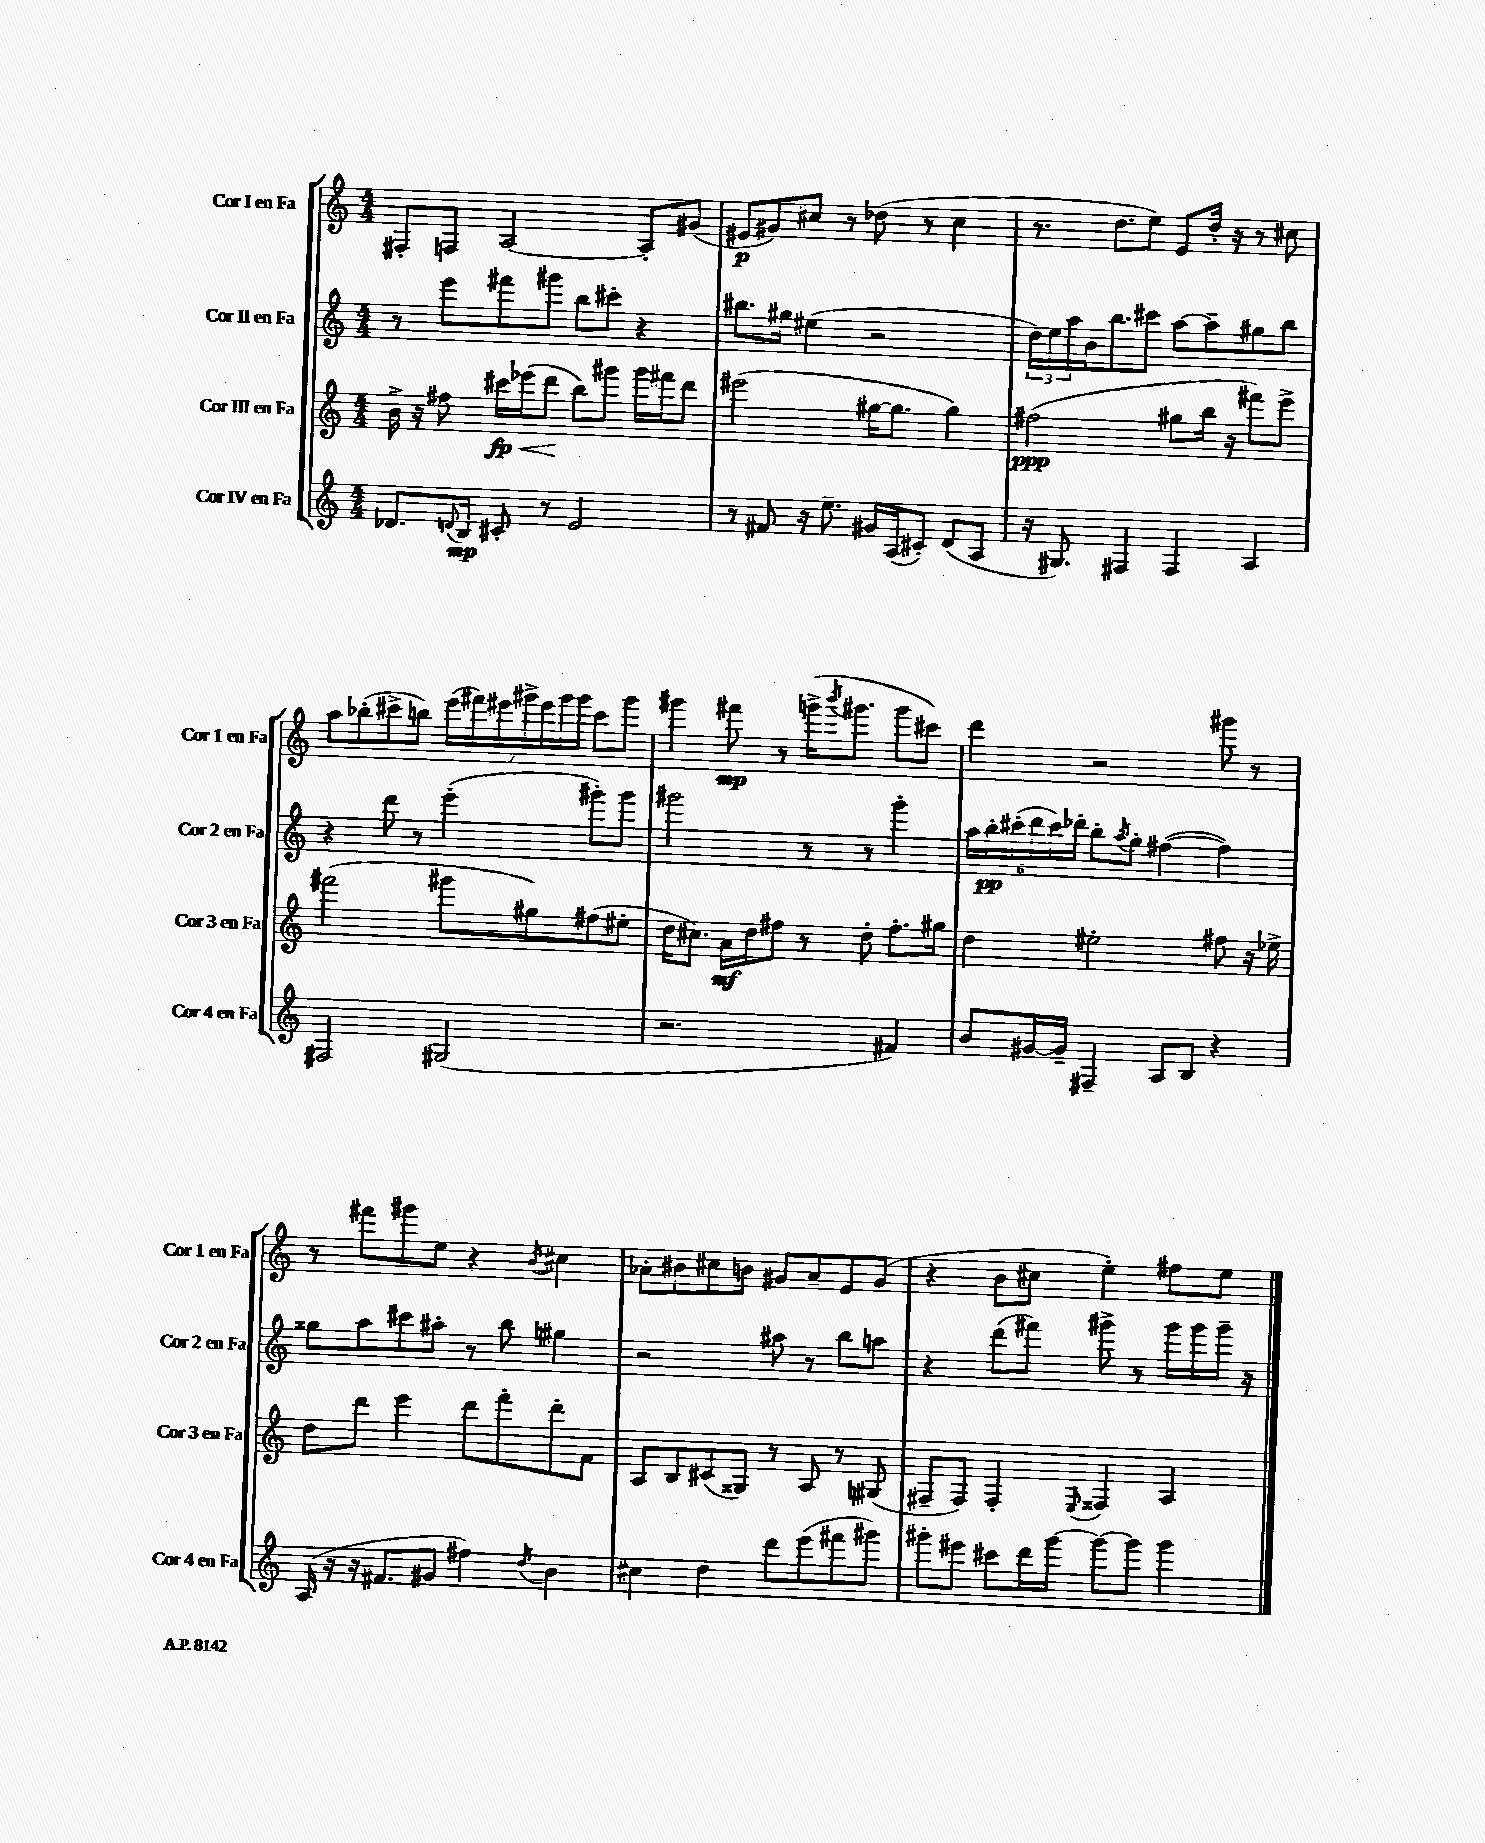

**kern	**kern	**kern	**kern
*staff4	*staff3	*staff2	*staff1
*clefG2	*clefG2	*clefG2	*clefG2
*k[]	*k[]	*k[]	*k[]
*M4/4	*M4/4	*M4/4	*M4/4
8.d-	16b^	8r	8F#'
.	16r	.	.
.	8ff#	8eee	8F
8qqd	.	.	.
16B	.	.	.
8c#'	16ccc#	8fff#	[2A
.	(16eee-	.	.
8r	8ddd	8ggg#	.
2e	8bb)	8bb	.
.	8ggg#	8ccc#'	.
.	16ggg#	4r	8A']
.	16fff#	.	.
.	8ddd	.	(8g#
=	=	=	=
8r	(2eee#	8.bb#	8e#
8f#	.	.	8g#)
.	.	16gg#	.
16r	.	(4ee#	8cc#
8.ee~	.	.	.
.	.	.	8r
16g#	[16gg#	2r	(8dd-
(16A	8.gg#]	.	.
8c#')	.	.	8r
(8d	4gg#)	.	4cc#
8A	.	.	.
=	=	=	=
16r	(2ff#	24dd)	8.r
.	.	24ee	.
8.G#)	.	.	.
.	.	24aa	.
.	.	16b	.
.	.	8.bb	8.dd
4F#	.	.	.
.	.	8ccc#	8ee)
4F#	8gg#	[8aa	8e
.	16bb	8aa~]	16dd'
.	16r	.	16r
4A	8fff#)	8gg#	8r
.	8eee^	8bb	8cc#
=	=	=	=
2F#	(2fff#	4r	8aa
.	.	.	(8bb-'
.	.	8ddd	8ccc#^
.	.	8r	8bb)
(2G#	8ggg#	(4eee'	(28eee
.	.	.	28fff#)
.	.	.	28eee#
.	.	.	28ggg#^
.	8gg#)	.	.
.	.	.	28eee#
.	.	.	28ggg#
.	.	.	28ggg#
.	(8ff#	8ggg#')	8ccc#
.	8ee#'	8ggg#	8ggg#
=	=	=	=
2.r	16dd	2ggg#	4ggg#
.	8.cc#)	.	.
.	16a	.	8fff#
.	16dd	.	.
.	8ff#	.	8r
.	8r	8r	(16ggg^
.	.	.	8qbbb
.	.	.	8.ggg#
.	8dd'	8r	.
4f#)	8.ff#'	4ggg#'	8ggg#
.	.	.	8ccc#)
.	16gg#	.	.
=	=	=	=
8b	4dd	24aa	4ddd
.	.	24bb'	.
.	.	(24ccc#'	.
[16g#	.	24ddd	.
.	.	24ccc#)	.
16g#~]	.	.	.
.	.	24ddd-'	.
4F#~	2ee#'	8bb'	2r
.	.	8qaa	.
.	.	8gg'	.
8A	.	([4ff#	.
8B	.	.	.
4r	8ff#	4ff#])	8ggg#
.	16r	.	8r
.	16ee-^	.	.
=	=	=	=
(16A	8dd	8gg##	8r
16r	.	.	.
16r	8ddd	8aa	8fff#
8.f#	.	.	.
.	4eee	8ccc#	8ggg#
8g#	.	8aa#'	8ee
4ff#)	8ddd	8r	4r
.	8fff'	8bb	.
8qdd	.	.	8qb
4b	8ddd'	4gg#	4cc#
.	8f	.	.
=	=	=	=
4cc#	8A	2r	8a-'
.	8B	.	8b#
4dd	(8c#	.	8cc#
.	8G##)	.	8b
8ddd	8r	8aa#	8g#
(8eee	8A	8r	8a-~
8fff#	8r	8bb	8e
8ggg#)	(8G#	8aa	(8g#
=	=	=	=
8ggg#'	8F#~	4r	4r
8eee#	8F#)	.	.
8ccc#	4F#'	(8ddd	8b
16ddd	.	8fff#)	8cc#
[16ggg#	.	.	.
.	8qqE	.	.
8ggg#_	4F##	8ggg#^	4ee')
8ggg#]	.	8r	.
4ggg#	4A	16ggg#	8ff#
.	.	16ggg#	.
.	.	16ggg#~	8ee
.	.	16r	.
==	==	==	==
*-	*-	*-	*-
